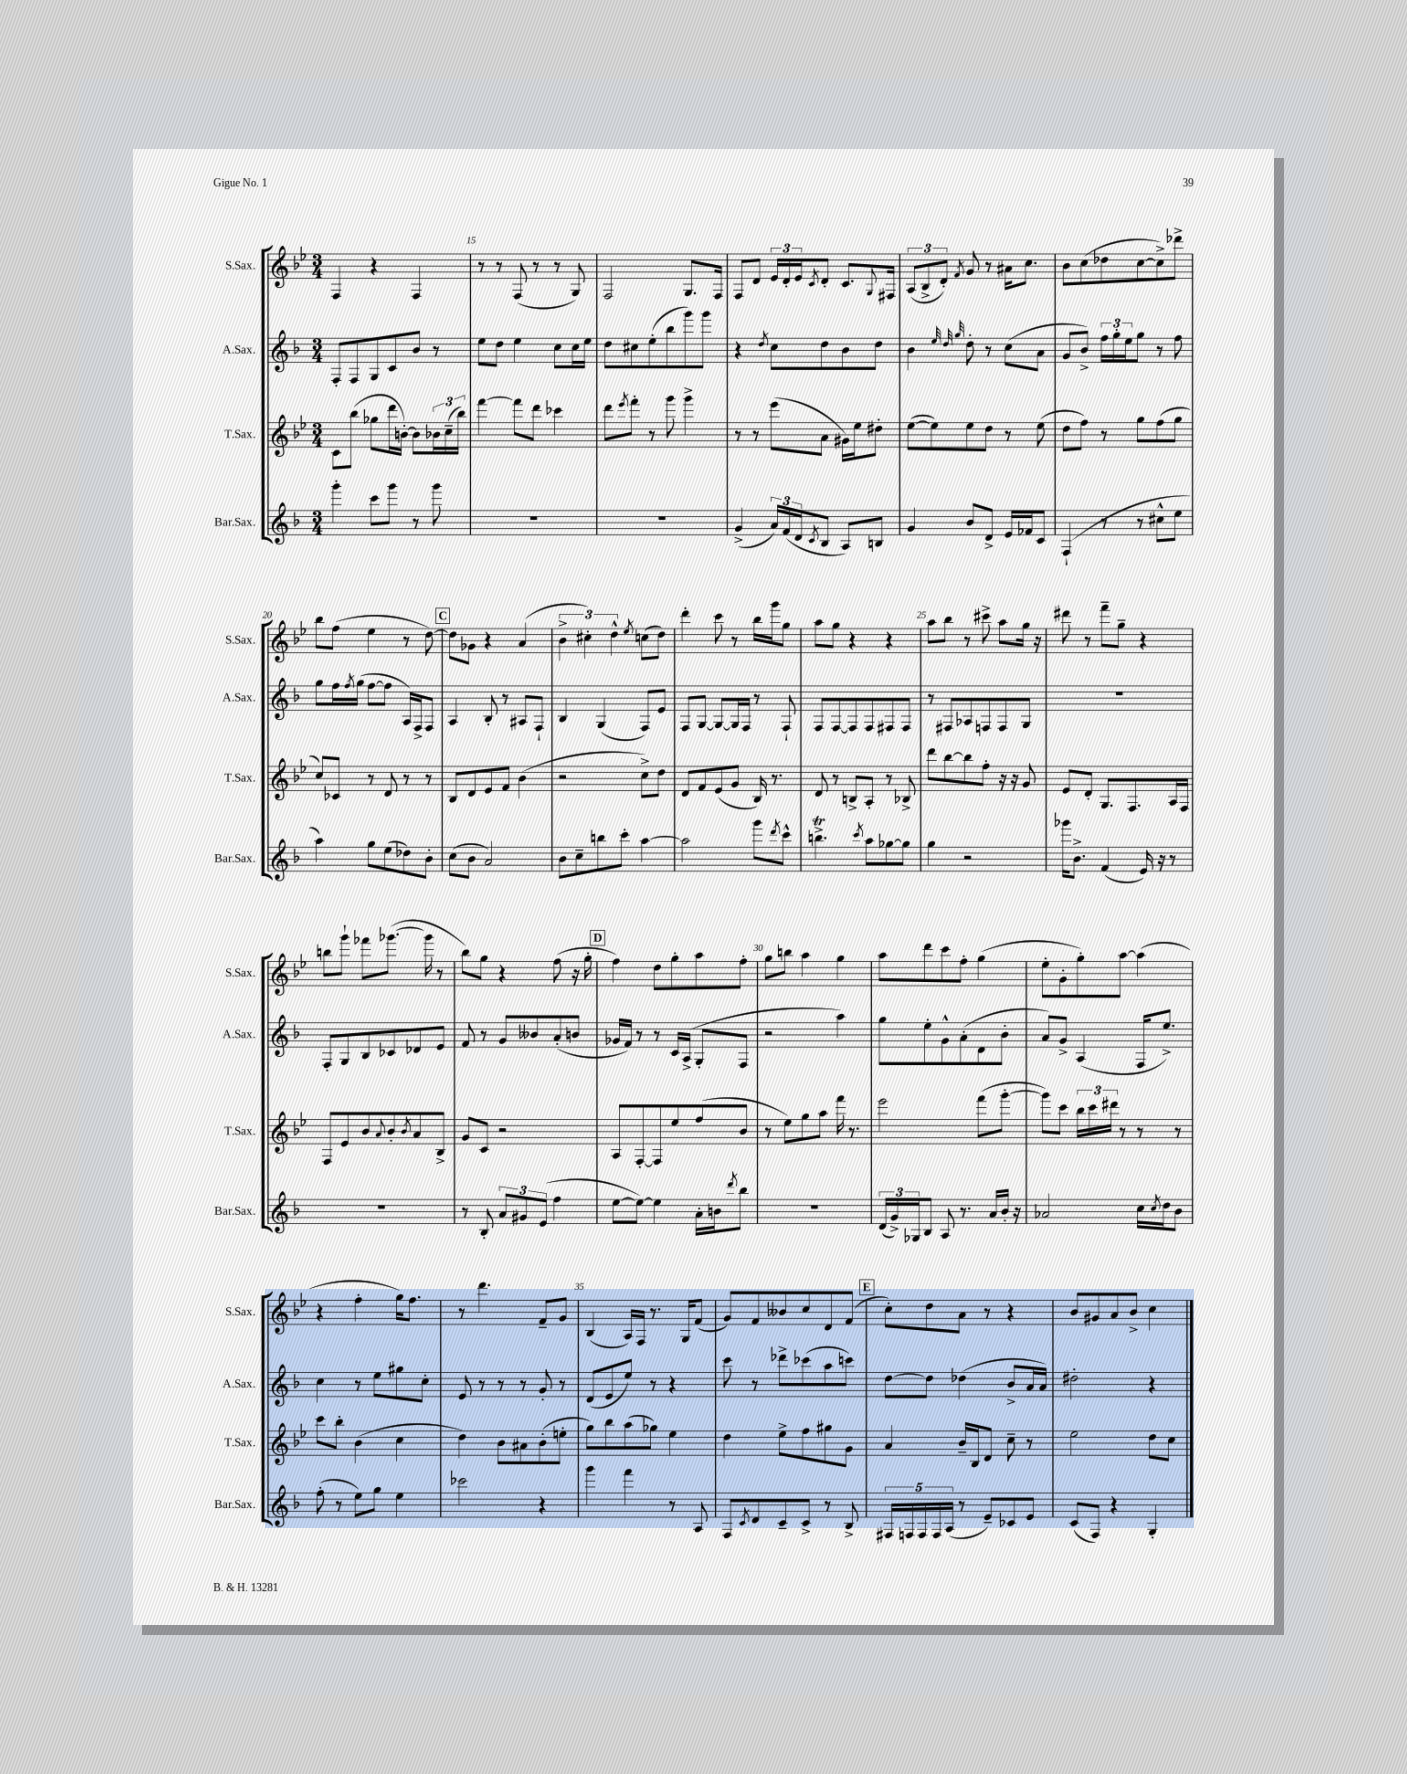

**kern	**kern	**kern	**kern
*staff4	*staff3	*staff2	*staff1
*clefG2	*clefG2	*clefG2	*clefG2
*k[b-]	*k[b-e-]	*k[b-]	*k[b-e-]
*M3/4	*M3/4	*M3/4	*M3/4
4ggg'\	8c\L	8F'/L	4F/
.	(8bb-\J	8F/	.
8ccc\L	8gg-\L	8G/	4r
8ggg\J	16ddd\L	8c/	.
.	[16b'\JJ)	.	.
8r	8b\]L	8b-/J	4F/
8ggg\	24b-\L	8r	.
.	(24cc~\	.	.
.	24bb-\JJ)	.	.
=	=	=	=
2.r	[4fff\	8ee\L	8r
.	.	8dd\J	8r
.	8fff\]L	4ee\	(8F/
.	8ddd\J	.	8r
.	4ccc-\	8cc\L	8r
.	.	16cc\L	8G/)
.	.	16ee\JJ	.
=	=	=	=
2.r	8ddd\L	8dd\L	2F/
.	8qeee-/	.	.
.	8fff'\J	8cc#\	.
.	8r	(8ee'\	.
.	8ggg\	8bb-\	.
.	4ggg^\	8ggg\)	8.G/L
.	.	8ggg\J	.
.	.	.	16F/Jk
=	=	=	=
(4g^/	8r	4r	8F/L
.	8r	.	8d/J
.	.	8qdd/	.
24a/LL)	(8eee-\L	8cc\L	24e-/LL
(24f/	.	.	24d'/
24d/J	.	.	24e-/J
8qc/	.	.	8qc/
8B-/J	8a\J	8dd\	8d'/J
8A/L)	16g#\LL)	8b-\	8.c/L
.	16ee-\J	.	.
8B/J	8dd#'\J	8dd\J	.
.	.	.	8qqG/
.	.	.	16F#/Jk
=	=	=	=
4g/	([8ee-\L	4b-\	(12A/L
.	.	.	12B-^/
.	8ee-\])	.	.
.	.	.	12d'/J)
.	.	32qqee/	.
.	.	32qqdd/	.
.	.	32qqgg/	8qf/
8b-/L	8ee-\	8dd'\	8g/
8d^/J	8dd\J	8r	8r
16e/LL	8r	(8cc\L	16a#\LK
16f-/J	.	.	8.cc\J
8c/J	(8ee-\	8a\J	.
=	=	=	=
(4F`/	8dd\L	8g/L	8b-\L
.	8ff\J)	8b-^/J)	(8cc\
8r	8r	24ff\LL	8dd-\
.	.	24gg'\	.
.	.	24ee\J	.
8r	8gg\L	8gg\J	[8cc\
8cc#^^\L	(8ff\	8r	8cc^\])
8ee\J	8gg\J	8ff\	8ddd-^\J
=	=	=	=
4aa\)	8cc/L)	8gg\L	8bb-\L
.	8c-/J	16ff\L	(8ff\J
.	.	8qff/	.
.	.	(16gg\JJ	.
8gg\L	8r	[8ff\L	4ee-\
(8ee\	8d/	8ff\]J	.
8dd-\)	8r	16A/LL)	8r
.	.	16F^/J	.
8b-'\J	8r	8F/J	[8dd\)
=	=	=	=
(8cc\L	8B-/L	4A/	8dd\]L
8b-\J	8d/	.	8g-\J
2a/)	8e-/	8B-'/	4r
.	8f/J	8r	.
.	(4b-\	8A#/L	(4a/
.	.	8F`/J	.
=	=	=	=
8b-\L	2r	4B-/	6b-^\
8cc~\	.	.	.
.	.	.	6cc#'\)
8bb\	.	(4G/	.
.	.	.	6dd^^\
8ccc'\J	.	.	.
.	.	.	8qee-/
[4aa\	8cc^\L)	8F/L)	(8cc\L
.	8dd\J	8e/J	8dd\J)
=	=	=	=
2aa\]	8d/L	8F/L	4ddd'\
.	8f/	[8G/J	.
.	(8e-/	8G/_L	8ccc\
.	8g/J	16G/]L	8r
.	.	16F/JJ	.
8ggg\L	16B-/)	8r	16bb-\LL
.	8.r	.	16ggg\J
8qddd/	.	.	.
8ccc^^\J	.	8F`/	8gg\J
=	=	=	=
4.bb^\	8d/	8F/L	8aa\L
.	8r	[8F/	8gg\J
.	8B^/L	8F/]	4r
8qccc/	.	.	.
8aa\L	8A'/J	8F/	.
[8gg-\	8r	8F#/	4r
8gg-\]J	8B-^/	8F#/J	.
=	=	=	=
4gg\	8ddd\L	8r	8aa\L
.	[8bb-\	8F#/L	8bb-\J
2r	8bb-\]	8A-/	8r
.	8ff'\J	8F/	8ccc#^\
.	16r	8F/	8aa\L
.	16r	.	.
.	8g/	8G/J	16gg\Jk
.	.	.	16r
=	=	=	=
16ggg-\LK	8e-/L	2.r	8ddd#\
8.b-^\J	.	.	.
.	8d'/J	.	8r
(4f/	8.G/L	.	8fff~\L
.	.	.	8gg~\J
.	8.F/	.	.
16e/)	.	.	4r
16r	.	.	.
8r	16A/L	.	.
.	16F/JJ	.	.
=	=	=	=
2.r	8F/L	8F'/L	8bb\L
.	8e-/	8G/	8ggg`\J
.	8b-/	8B-/	8fff-\L
.	8qqa/	.	.
.	8b-'/	8c-/	([8.ggg-\J
.	8qb-/	.	.
.	8a/	8d-/	.
.	.	.	16ggg-\]
.	8B-^/J	8e/J	8r
=	=	=	=
8r	8g/L	8f/	8bb-\L)
8B-'/	8c/J	8r	8gg\J
12a/L	2r	8g/L	4r
12g#/	.	.	.
.	.	8b--/	.
(12e/J	.	.	.
4ff\	.	(8a'/	(8ff\
.	.	8b/J	16r
.	.	.	16gg'\
=	=	=	=
[8ee\L	8A/L	16g-/LL	4ff\)
.	.	16f/JJ)	.
8ee\_J)	[8F'/	8r	.
4ee\]	8F/]	8r	8dd\L
.	8ee-/	16c/LL	8gg'\
.	.	(16A^/JJ	.
16a'\LL	(8ff/	8G'/L	8aa\
16b\J	.	.	.
8qddd/	.	.	.
8bb-\J	8b-/J	8F/J	8ff'\J
=	=	=	=
2.r	8r	2r	8gg\L
.	8ee-\L)	.	8bb\J
.	8gg\	.	4aa\
.	8aa\J	.	.
.	16fff\	4aa\)	4gg\
.	8.r	.	.
=	=	=	=
(24d/LL	2eee-\	8gg\L	8aa\L
24g^/)	.	.	.
24G-/J	.	.	.
8B-/J	.	8ee'\	8ddd\
8A/	.	8g^^\	8ccc\
8.r	.	(8a'\	8ff'\J
.	(8fff\L	8d\	(4gg\
16a/LL	.	.	.
16b-'/JJ	[8ggg'\J	8b-'\J	.
16r	.	.	.
=	=	=	=
2a-/	8ggg\]L)	8a/L)	8ee-'\L
.	8ccc\J	8g^/J	8g'\
.	24bb-\LL	(4A/	8gg'\)
.	24ccc\	.	.
.	24ddd#\JJ	.	.
.	8r	.	[8aa\J
16cc\LL	8r	16F/LK	(4aa\]
8qcc/	.	.	.
16dd\J	.	8.ee^/J)	.
8b-\J	8r	.	.
=	=	=	=
(8ff'\	8ccc\L	4cc\	4r
8r	8bb-'\J	.	.
8ee\L)	(4b-\	8r	4ff'\
8gg\J	.	8ee\L	.
4ee\	4cc\	8gg#\	16gg\LK)
.	.	.	8.ff\J
.	.	8cc'\J	.
=	=	=	=
2ccc-\	4dd\)	8e/	8r
.	.	8r	4.ddd\
.	8b-\L	8r	.
.	8a#\	8r	.
4r	(8b-'\	8g'/	8f~/L
.	8ee'\J	8r	8g/J
=	=	=	=
4ggg\	8gg\L)	(8d/L	(4B-/
.	8bb-\	8e/	.
4fff\	(8aa\	8ee/J)	16A/LL)
.	.	.	16F/JJ
.	8gg-\J)	8r	8.r
8r	4ee-\	4r	.
.	.	.	16G/LK
8A/	.	.	(8f/J
=	=	=	=
8F/L	4dd\	8ccc\	8g/L)
8qc/	.	.	.
8d/	.	8r	8f/
8c~/	8ee-^\L	8ddd-^\L	8b--/
8c^/J	8ff\	(8ccc-\	8cc/
8r	8gg#\	8aa\	8d/
8B-^/	8g\J	8ccc\J)	(8f/J
=	=	=	=
20F#/LL	4a/	[8dd\L	8cc'\L)
20F/	.	.	.
20F/	.	.	.
.	.	8dd\]J	8dd\
20F/	.	.	.
(20A/JJ	.	.	.
8r	16b-~/LL	(4dd-\	8a\J
.	16B-/J	.	.
8e~/L)	8d/J	.	8r
8c-/	8cc~\	8b-^/L	4r
8e/J	8r	16a/L	.
.	.	16a/JJ)	.
=	=	=	=
(8c/L	2ee-\	2dd#'\	8b-/L
8F/J)	.	.	8g#/
4r	.	.	8a/
.	.	.	8b-^/J
4G'/	8dd\L	4r	4cc\
.	8cc\J	.	.
==	==	==	==
*-	*-	*-	*-
